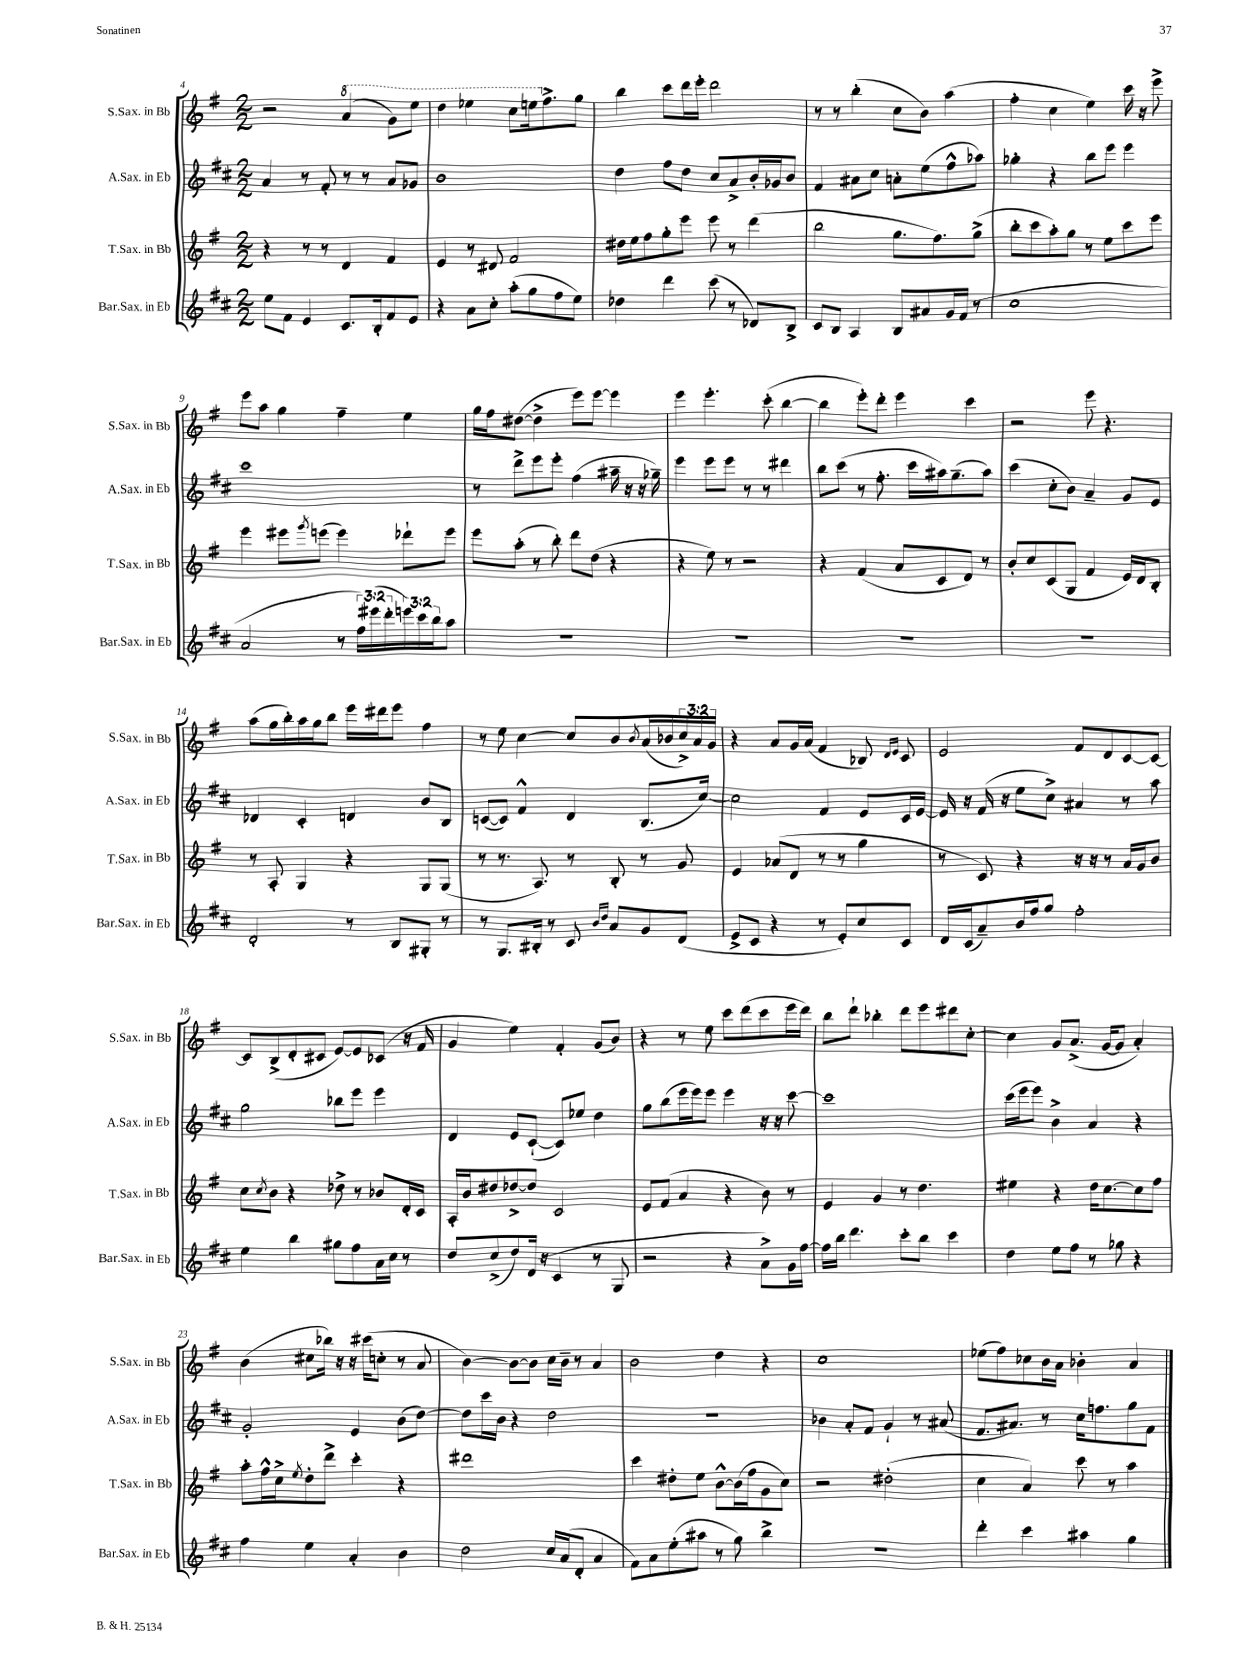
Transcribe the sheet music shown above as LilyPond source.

<<
\new StaffGroup <<
\new Staff = "s0" \with { instrumentName = "S.Sax. in Bb" shortInstrumentName = "S.Sax. in Bb" } {
    \clef treble \key g \major \numericTimeSignature \time 2/2 \override Staff.TupletNumber.text = #tuplet-number::calc-fraction-text
    r2 \ottava #1 a''4( g''8) e'''8 |
    d'''4 ees'''4 c'''8 e'''16 \ottava #0 fis''8.-> g''8 |
    b''4 c'''8 d'''16 e'''16-. d'''2 |
    r8 r8 b''4-.( c''8 b'8) a''4( |
    fis''4-. c''4 e''4) c'''16 r16 e'''8-> |
    e'''8 a''8 g''4 fis''4-- e''4 |
    g''16 fis''16 dis''8~( dis''4-> e'''8) e'''8~ e'''4 |
    e'''4 e'''4.-. c'''8-.( b''4~ |
    b''4 e'''8-.) d'''8-. e'''4 c'''4 |
    r2 e'''8 r4. |
    a''8( g''16 b''16-.) a''16 g''16 b''8 e'''16 dis'''16 e'''8 fis''4 |
    r8 e''8 c''4~ c''8 b'8 \acciaccatura { b'8 } a'16( bes'16 \tuplet 3/2 { c''16->) a'16 g'16 } |
    r4 a'8 g'16 a'16( fis'4 bes8) \grace { d'16 e'16 } c'8 |
    e'2 fis'8 d'8 c'8~ c'8~ |
    c'8 b8->( d'8-. cis'8 e'8~) e'8 ces'8( r16 fis'16 |
    g'4 e''4) fis'4-. g'8( b'8) |
    r4 r8 e''8 c'''8 d'''8( c'''8 e'''16 d'''16) |
    b''8 d'''8-! bes''4-. d'''8 e'''8 dis'''8 c''8~-. |
    c''4 g'8 a'8.->( g'16~ g'8 a'4-.) |
    b'4( cis''8 bes''16) r16 r16 cis'''16( c''8-. r8 a'8 |
    b'4~) b'8~ b'8 c''16 b'16-- r8 a'4 |
    b'2 d''4 r4 |
    c''1 |
    ees''8( fis''8) ces''8 b'16 a'16 bes'4-. a'4 \bar "|." |
}
\new Staff = "s1" \with { instrumentName = "A.Sax. in Eb" shortInstrumentName = "A.Sax. in Eb" } {
    \clef treble \key d \major \numericTimeSignature \time 2/2
    a'4 r8 fis'8-. r8 r8 a'8 ges'8 |
    b'1 |
    d''4 fis''8 d''8 cis''8 a'8-> b'16-. ges'16 b'8 |
    fis'4 ais'8 cis''8 a'8-. e''8( fis''8-^ aes''8) |
    ges''4-. r4 b''8 e'''8 e'''4 |
    cis'''1 |
    r8 d'''8-> e'''8 e'''8-. fis''4( ais''16-- r16 r16 ges''16--) |
    e'''4 e'''8 e'''8 r8 r8 dis'''4 |
    b''8 cis'''8( r8 fis''8.-. cis'''16 ais''16) g''8.--( ais''8) |
    cis'''4( cis''8-. b'8) a'4-- g'8 e'8 |
    des'4 cis'4-. d'4 b'8 b8 |
    c'8~( c'8) fis'4-^ d'4 b8.( cis''16~) |
    cis''2 fis'4 e'8 cis'16 e'16~ |
    e'16 r16 fis'16( r16 e''8 cis''8->) ais'4 r8 a''8 |
    g''2 bes''8 e'''8 e'''4 |
    d'4 e'8 cis'8~-!( cis'8) ees''8 d''4 |
    g''8 b''8( e'''16 e'''16) e'''8 e'''4 r16 r16 cis'''8~ |
    cis'''1 |
    cis'''16( e'''16 e'''8) b'4-> a'4 r4 |
    g'2-. e'4 b'8( d''8~) |
    d''8 cis'''16 b'16 r4 d''2 |
    r1 |
    bes'4 a'8-. fis'8 g'4-! r8 ais'8( |
    fis'8. ais'8.) r8 cis''16 f''8. g''8 fis'8 \bar "|." |
}
\new Staff = "s2" \with { instrumentName = "T.Sax. in Bb" shortInstrumentName = "T.Sax. in Bb" } {
    \clef treble \key g \major \numericTimeSignature \time 2/2
    r4 r8 r8 d'4 fis'4 |
    e'4 r8 dis'8 fis'2 |
    dis''16 e''16 fis''8 g''8-. e'''8 e'''8 r8 d'''4( |
    b''2 g''8. fis''8.) g''8->( |
    b''8-. c'''8 a''8-.) g''8 r8 e''8 c'''8 e'''8 |
    e'''4 eis'''8 \acciaccatura { g'''8 } e'''8( e'''4) des'''8-! e'''8 |
    e'''8 a''8-.( r8 b''8-.) d'''8 d''8( r4 |
    r4 e''8) r8 r2 |
    r4 fis'4( a'8 c'8 d'8) r8 |
    b'8-. c''8 c'8( g8 fis'4 e'16) d'16 b8-. |
    r8 a8-. g4 r4 g8 g8( |
    r8 r8. a8.) r8 b8-. r8 g'8 |
    e'4 aes'8( d'8 r8 r8 g''4 |
    r8 c'8) r4 r16 r16 r8 a'16 g'16 b'8 |
    c''8 \acciaccatura { c''8 } b'8 r4 des''8-> r8 bes'8 d'16-. c'16 |
    a16-. b'16 dis''8 des''8~-> des''8 c'2 |
    e'8 fis'8( a'4 r4 b'8) r8 |
    e'4 g'4 r8 d''4. |
    eis''4 r4 d''16 c''8.~ c''8 fis''8 |
    a''8-. fis''16-^ c''16-> \acciaccatura { e''8 } d''8-. d'''8-> c'''4-. r4 |
    dis'''1 |
    c'''4 dis''8-. e''8 b'8~-^ b'16( fis''16 g'8 c''8) |
    r2 dis''2-.( |
    c''4 a'4) c'''8 r8 a''4 \bar "|." |
}
\new Staff = "s3" \with { instrumentName = "Bar.Sax. in Eb" shortInstrumentName = "Bar.Sax. in Eb" } {
    \clef treble \key d \major \numericTimeSignature \time 2/2 \override Staff.TupletNumber.text = #tuplet-number::calc-fraction-text
    e''8 fis'8 e'4 cis'8. b16-. fis'8 e'8 |
    r4 a'8 cis''8-. a''8-.( g''8 fis''8 e''8) |
    des''4 d'''4 cis'''8( r8 des'8) b8-> |
    cis'8 b8 a4 b8 ais'8 g'16 fis'16( r8 |
    cis''1 |
    a'2 r8 \tuplet 3/2 { fis''16) eis'''16( d'''16-. } \tuplet 3/2 { e'''16) cis'''16 b''16 } a''8 |
    R1 |
    R1 |
    R1 |
    R1 |
    d'2-. r8 b8 gis8-. r8 |
    r8 g8. bis16-. r8 cis'8 \grace { b'16 d''16 } a'8 g'8 d'8( |
    e'8-> cis'8 r4 r8 e'8-.) cis''8 cis'8 |
    d'16 cis'16( a'8--) b'16 fis''16 g''8 fis''2-. |
    e''4 b''4 gis''8 fis''8 a'16 cis''16 r8 |
    d''8 cis''8->( d''8) d'16( r16 cis'4 r8 g8 |
    r2 r4 a'8->) g'16 fis''16~ |
    fis''16 b''16 d'''4. cis'''8-. b''8 cis'''4 |
    d''4 e''8 fis''8 r8 ges''8 r4 |
    fis''4 e''4 a'4-. b'4 |
    d''2 cis''16 a'16( d'8-. a'4 |
    fis'8) a'8 e''8-.( ais''8 r8 g''8) b''4-> |
    r1 |
    d'''4-. cis'''4 ais''4 g''4 \bar "|." |
}
>>
>>
\layout { \context { \Score currentBarNumber = #4 } }
